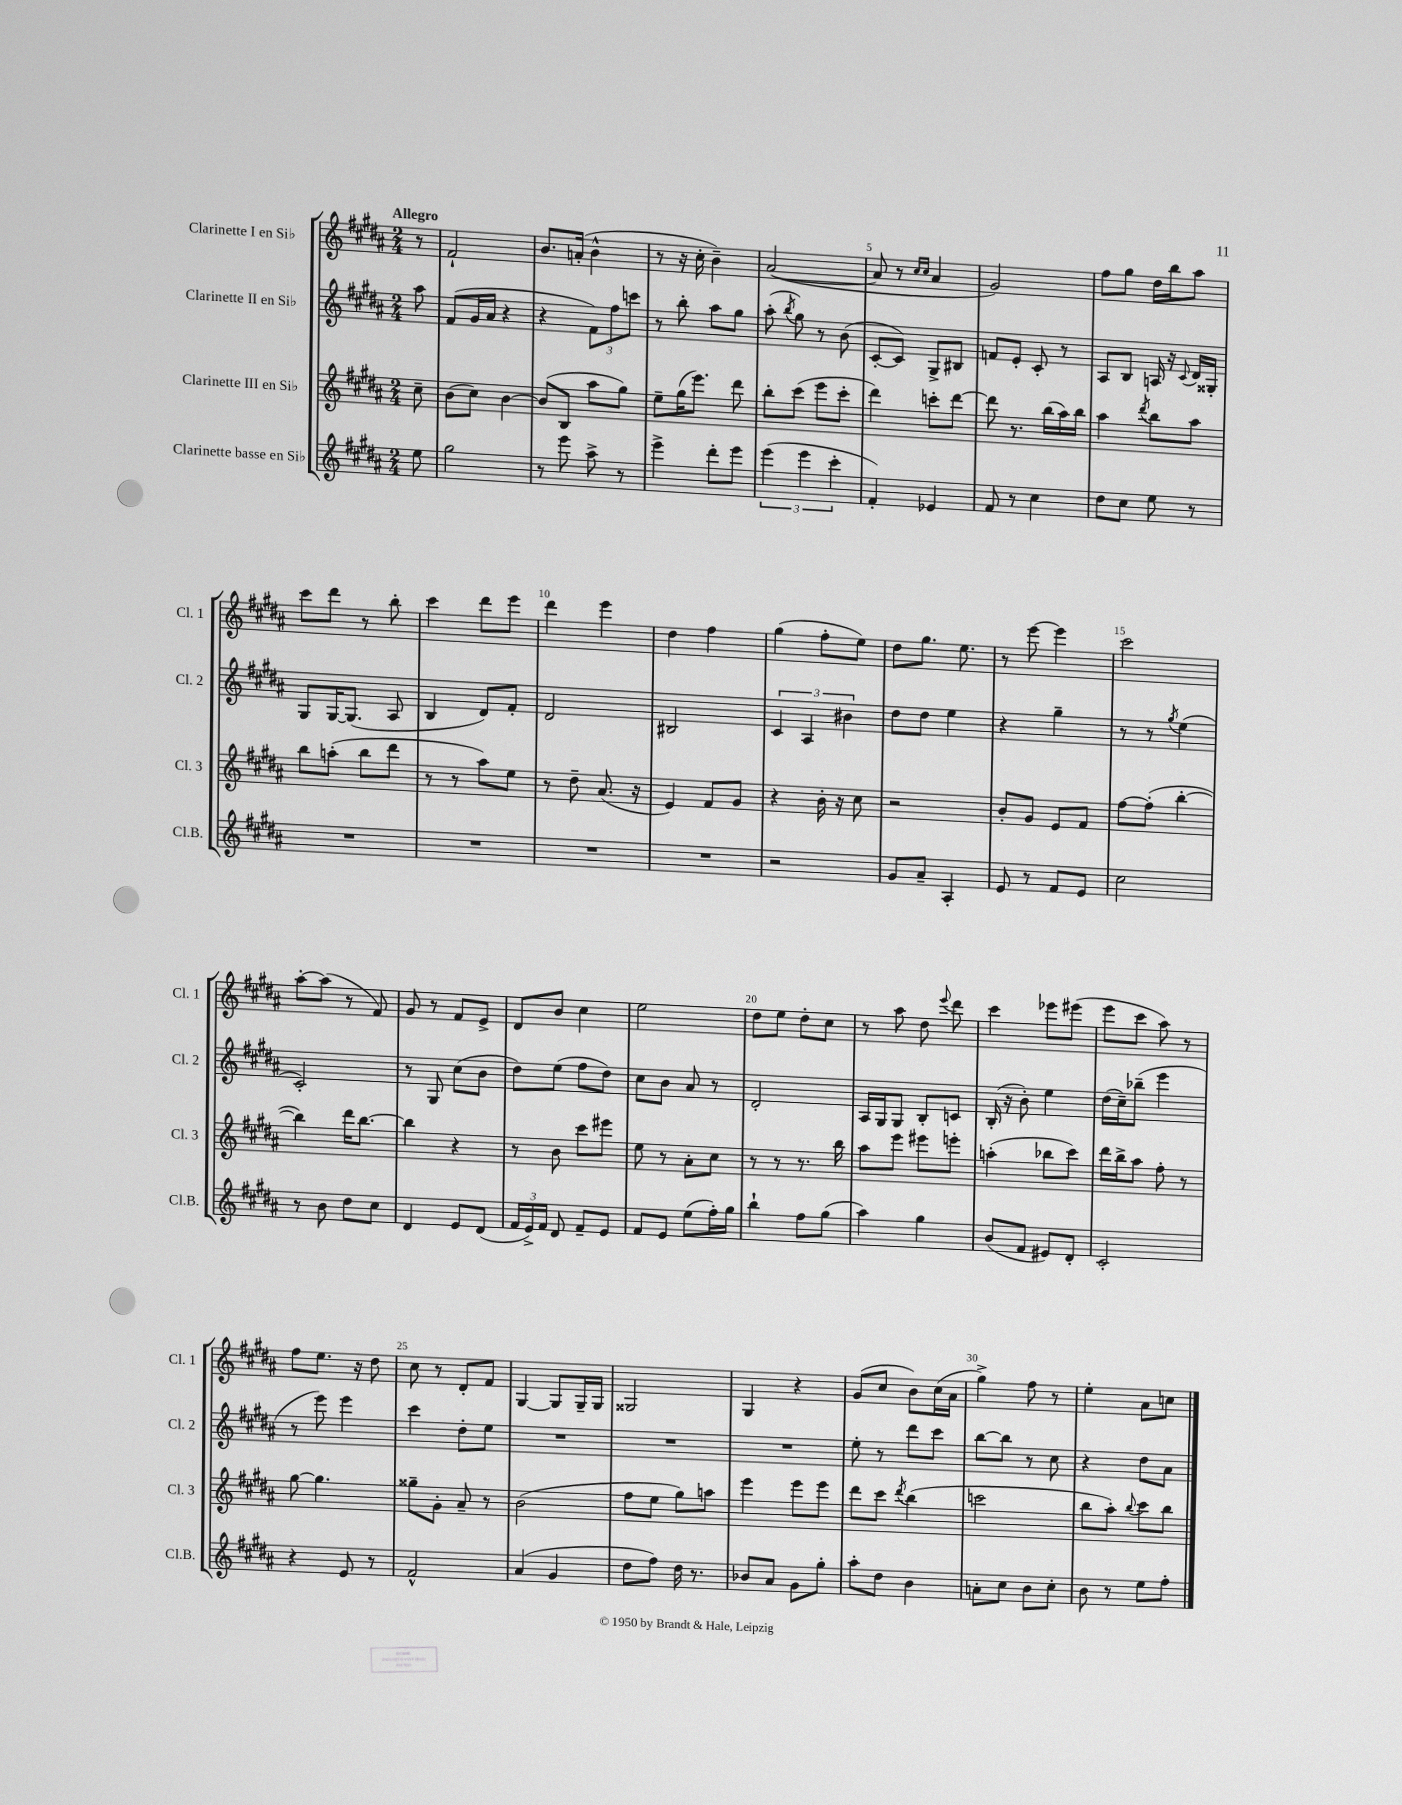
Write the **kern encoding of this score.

**kern	**kern	**kern	**kern
*staff4	*staff3	*staff2	*staff1
*clefG2	*clefG2	*clefG2	*clefG2
*k[f#c#g#d#a#]	*k[f#c#g#d#a#]	*k[f#c#g#d#a#]	*k[f#c#g#d#a#]
*M2/4	*M2/4	*M2/4	*M2/4
8ee\	8cc#~\	8aa#\	8r
=	=	=	=
2gg#\	(8b\L	(8f#/L	2f#`/
.	8cc#\J)	16g#/L	.
.	.	16a#/JJ	.
.	[4b\	4r	.
=	=	=	=
8r	(8b/]L	4r	8.b/L
8eee\	8B/J	.	.
.	.	.	(16a'/Jk
8aa#^\	8aa#\L	12f#\L)	4b^^\
.	.	12ff#\	.
8r	8gg#\J)	.	.
.	.	12ccc\J	.
=	=	=	=
4eee^\	8ee~\L	8r	8r
.	(16gg#\K	8bb'\	16r
.	8.eee\J)	.	16cc#'\
8ddd#'\L	.	8aa#\L	4b~\)
8eee\J	8ddd#\	8gg#\J	.
=	=	=	=
(6eee\	8bb'\L	(8aa#'\	([2a#/
.	.	8qbb/	.
.	(8ccc#\J	8gg#\)	.
6eee\	.	.	.
.	8eee\L	8r	.
6ccc#'\	.	.	.
.	8ccc#'\J	(8b\	.
=	=	=	=
4f#'/)	4ddd#\)	[8c#'/L	8a#/]
.	.	8c#/]J)	8r
.	.	.	16qqcc#/LL
.	.	.	16qqcc#/JJ
4e-/	8ccc'\L	8G#^/L	4a#/
.	[8ddd#\J	8B#/J	.
=	=	=	=
8f#/	8ddd#\]	8f/L	2g#/)
8r	8.r	8e'/J	.
4cc#\	.	8c#'/	.
.	(16bb\LL	.	.
.	16aa#\)	8r	.
.	16bb\JJ	.	.
=	=	=	=
8dd#\L	4aa#\	8A#/L	8ff#\L
8cc#\J	.	8B/J	8gg#\J
.	8qddd#/	.	.
8ee\	8bb\L	16A/	16dd#\LL
.	.	16r	16bb\J
.	.	8qqc#/	.
8r	8aa#\J	16d#/LL	8aa#\J
.	.	16G##'/JJ	.
=	=	=	=
2r	8bb\L	8G#/L	8ccc#\L
.	(8aa'\J	[16G#/K	8ddd#\J
.	.	(8.G#/]J	.
.	8bb\L	.	8r
.	8ddd#\J	8A#/	8bb'\
=	=	=	=
2r	8r	4B/	4ccc#\
.	8r	.	.
.	8aa#\L)	8d#/L)	8ddd#\L
.	8ee\J	8f#'/J	8eee\J
=	=	=	=
2r	8r	2d#/	4ddd#\
.	8dd#~\	.	.
.	(8.a#/	.	4eee\
.	16r	.	.
=	=	=	=
2r	4e/)	2B#/	4dd#\
.	8f#/L	.	4ff#\
.	8g#/J	.	.
=	=	=	=
2r	4r	6c#/	(4gg#\
.	.	6A#/	.
.	16b'\	.	8ff#'\L
.	16r	.	.
.	.	6b#\	.
.	8cc#\	.	8ee\J)
=	=	=	=
8g#/L	2r	8dd#\L	8dd#\L
8a#~/J	.	8dd#\J	8.gg#\J
4A#'/	.	4ee\	.
.	.	.	8.ee\
=	=	=	=
8e/	8b'/L	4r	8r
8r	8g#/J	.	[8eee\
8f#/L	8e/L	4gg#~\	4eee\]
8e/J	8f#/J	.	.
=	=	=	=
2cc#\	[8ff#\L	8r	2ccc#\
.	(8ff#'\]J	8r	.
.	.	8qgg#/	.
.	[4bb'\	(4ee\	.
=	=	=	=
8r	4bb\])	2c#'/)	[8aa#'\L
8b\	.	.	(8aa#\]J
8dd#\L	16ddd#\LK	.	8r
.	[8.bb\J	.	.
8cc#\J	.	.	8f#/)
=	=	=	=
4d#/	4bb\]	8r	8g#/
.	.	8G#/	8r
8e/L	4r	(8cc#\L	8f#/L
(8d#/J	.	8b\J	8e^/J
=	=	=	=
24f#/LL	8r	8dd#\L)	8d#/L
24e^/)	.	.	.
24f#/JJ	.	.	.
8d#/	8b\	(8ee\J	8b/J
8f#~/L	8ccc#\L	8ff#\L	4cc#\
8e/J	8eee#\J	8dd#\J)	.
=	=	=	=
8f#/L	8ee\	8cc#\L	2ee\
8e/J	8r	8b\J	.
(8ee\L	8a#'\L	8a#/	.
16ff#'\L)	8cc#\J	8r	.
16gg#\JJ	.	.	.
=	=	=	=
4bb`\	8r	2d#'/	8dd#\L
.	8r	.	8ee\J
8ff#\L	8.r	.	8dd#'\L
(8gg#\J	.	.	8cc#\J
.	16bb\	.	.
=	=	=	=
4aa#\)	8aa#\L	16A#/LL	8r
.	.	16G#/J	.
.	8eee\J	8G#/J	8aa#\
4gg#\	8eee#\L	8B'/L	8dd#\
.	.	.	8qqeee/
.	8eee'\J	8c/J	8ddd#\
=	=	=	=
(8b/L	(4aa'\	(16B'/	4ccc#\
.	.	16r	.
8f#/J	.	8b'\)	.
8e#/L)	8bb-\L	4ee\	8eee-\L
8d#'/J	8ccc#\J)	.	(8eee#\J
=	=	=	=
2c#'/	16ddd#\LL	(16dd#\LL	8eee\L
.	16bb^\J	16cc#~\J)	.
.	8aa#\J	(8bb-~\J	8ccc#\J
.	8ff#'\	4eee\	8aa#\)
.	8r	.	8r
=	=	=	=
4r	[8gg#\	8r	8ff#\L
.	4.gg#\]	8eee\)	8.ee\J
8e/	.	4eee\	.
.	.	.	16r
8r	.	.	8dd#\
=	=	=	=
2f#^^/	8gg##~\L	4ccc#\	8cc#\
.	8g#'\J	.	8r
.	8a#~/	8dd#'\L	8d#'/L
.	8r	8ee\J	8f#/J
=	=	=	=
(4a#/	(2b\	2r	[4G#/
4g#/	.	.	8G#/]L
.	.	.	16G#~/L
.	.	.	16G#/JJ
=	=	=	=
8dd#\L	8ff#\L	2r	2G##/
8ff#\J)	8ee\J	.	.
16dd#\	8gg#\L)	.	.
8.r	.	.	.
.	8aa\J	.	.
=	=	=	=
8b-/L	4eee\	2r	4G#/
8a#/J	.	.	.
8g#\L	8eee\L	.	4r
8gg#'\J	8eee\J	.	.
=	=	=	=
8aa#'\L	8ddd#\L	8ee'\	(8g#/L
8dd#\J	8ccc#\J	8r	8cc#/J
.	8qddd#/	.	.
4b\	(4bb\	8ddd#\L	8b\L)
.	.	8ccc#\J	(16cc#\L
.	.	.	16a#\JJ
=	=	=	=
8a'\L	2ccc\	[8bb\L	4gg#^\)
8cc#\J	.	8bb\]J	.
8b\L	.	8r	8ff#\
8cc#'\J	.	8cc#\	8r
=	=	=	=
8b\	8bb\L	4r	4ee'\
8r	8aa#'\J)	.	.
.	8qqbb/	.	.
8ee\L	8ccc#\L	8dd#\L	8a#\L
8ff#'\J	8bb\J	8a#\J	8cc\J
==	==	==	==
*-	*-	*-	*-
